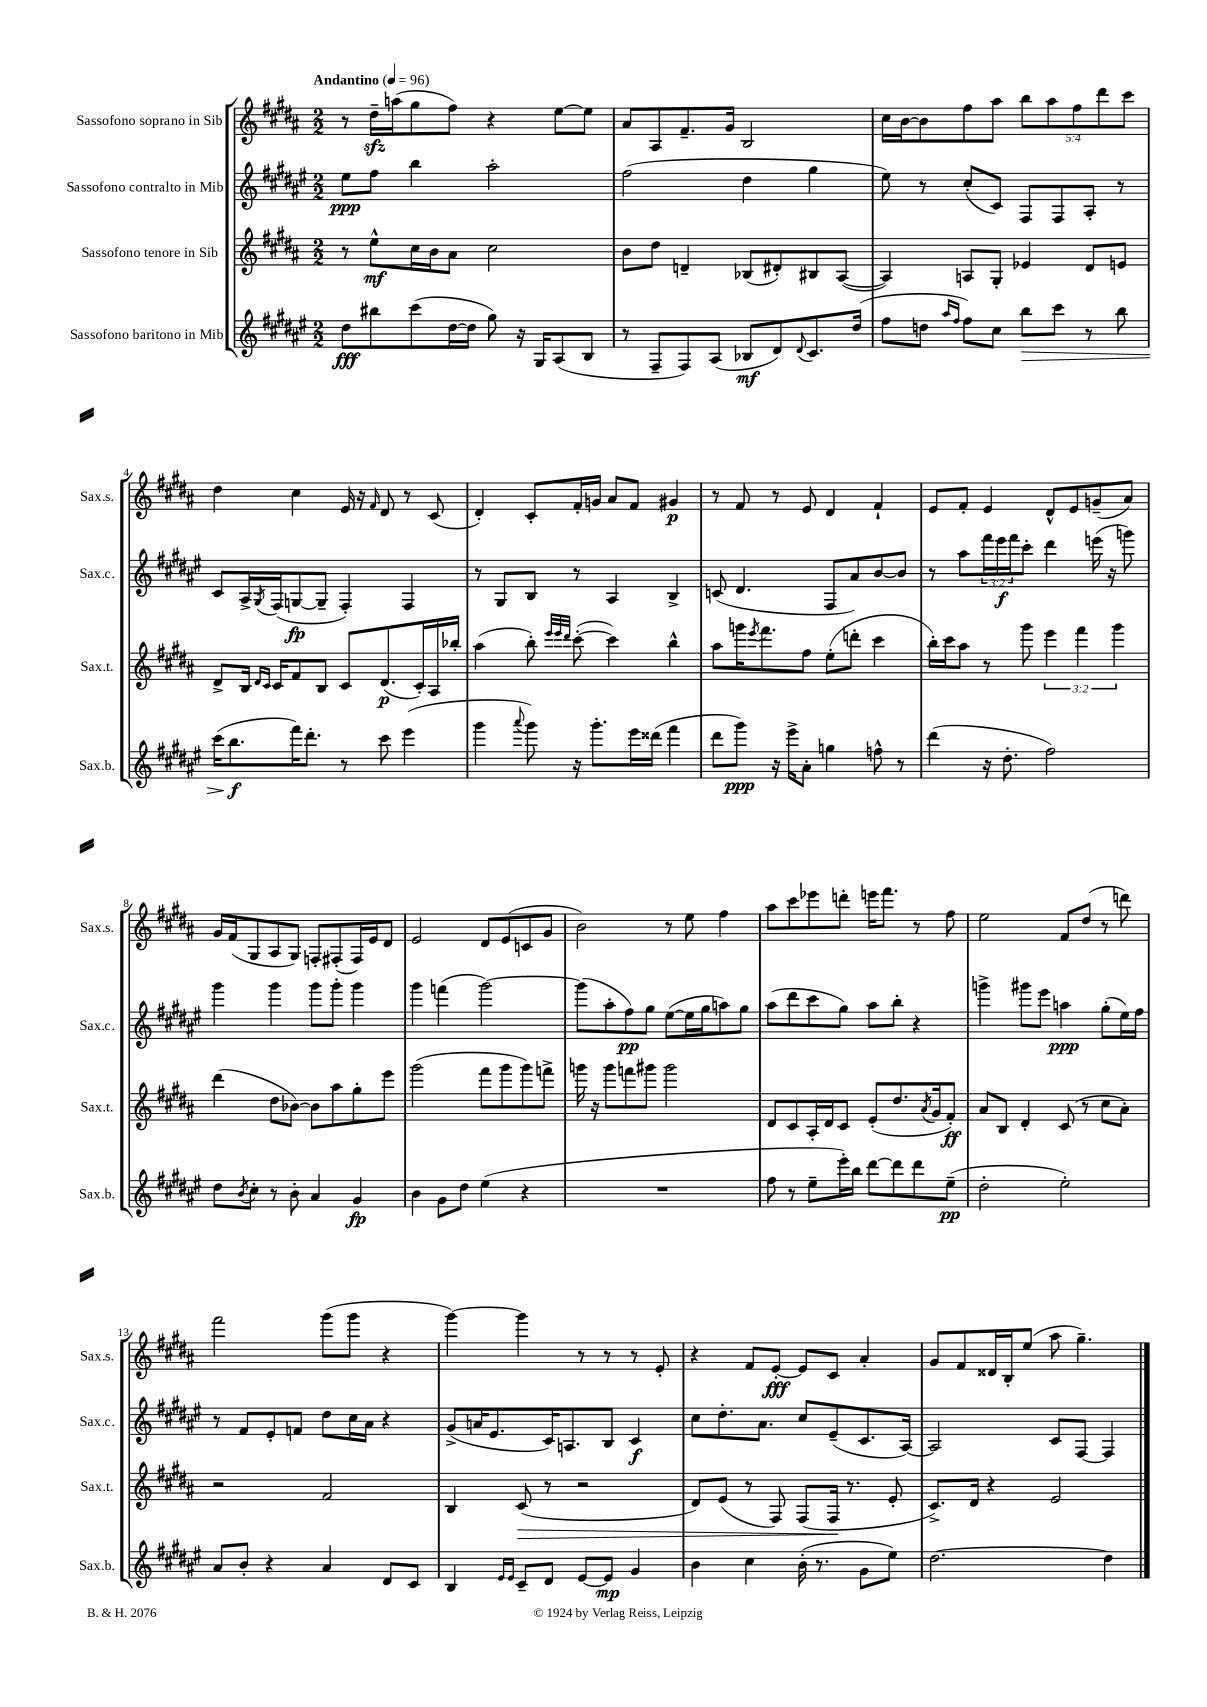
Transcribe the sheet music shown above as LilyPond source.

<<
\new StaffGroup <<
\new Staff = "s0" \with { instrumentName = "Sassofono soprano in Sib" shortInstrumentName = "Sax.s." } {
    \clef treble \key b \major \numericTimeSignature \time 2/2 \override Staff.TupletNumber.text = #tuplet-number::calc-fraction-text \tempo "Andantino" 4 = 96
    r8 dis''16--\sfz a''16( gis''8 fis''8) r4 e''8~ e''8 |
    ais'8 ais8 fis'8.-- gis'16 b2 |
    cis''16 b'16~ b'8 fis''8 ais''8 \tuplet 5/4 { b''8 ais''8 fis''8 dis'''8 cis'''8 } |
    dis''4 cis''4 e'16 r16 \grace { fis'16 } dis'8 r8 cis'8( |
    dis'4-.) cis'8-. fis'16-. g'16 ais'8 fis'8 gis'4\p |
    r8 fis'8 r8 e'8 dis'4 fis'4-! |
    e'8 fis'8-. e'4 dis'8-^ e'8 g'8--( ais'8) |
    gis'16 fis'16( gis8 ais8 gis8) f8-. fis8-.( fis16) e'16 dis'8 |
    e'2 dis'8 e'8( c'8 gis'8 |
    b'2) r8 e''8 fis''4 |
    ais''8 cis'''8 ees'''8 d'''8-. e'''16 fis'''8. r8 fis''8 |
    e''2 fis'8 dis''8( r8 d'''8) |
    fis'''2 gis'''8( gis'''8 r4 |
    gis'''4~) gis'''4 r8 r8 r8 e'8-. |
    r4 fis'8 e'8~-.\fff e'8 cis'8 ais'4-. |
    gis'8 fis'8 disis'16 b16-. e''8( ais''8 gis''4.--) \bar "|." |
}
\new Staff = "s1" \with { instrumentName = "Sassofono contralto in Mib" shortInstrumentName = "Sax.c." } {
    \clef treble \key fis \major \numericTimeSignature \time 2/2 \override Staff.TupletNumber.text = #tuplet-number::calc-fraction-text
    eis''8\ppp fis''8 b''4 ais''2-. |
    fis''2( dis''4 gis''4 |
    eis''8) r8 cis''8-.( cis'8) fis8 fis8 ais8-. r8 |
    cis'8 ais16-> \acciaccatura { gis8 } fis16( g8~\fp g8-- fis4-.) fis4 |
    r8 gis8 b8 r8 ais4 b4-> |
    c'8( dis'4. fis8 ais'8) b'8~ b'8 |
    r8 ais''8 \tuplet 3/2 { fis'''16 eis'''16\f fis'''16 } cis'''8-. dis'''4 e'''16( r16 g'''8) |
    gis'''4 gis'''4 gis'''8 gis'''8-. gis'''4 |
    gis'''4 f'''4( gis'''2~) |
    gis'''8( ais''8-. fis''8\pp) gis''8 eis''8~( eis''16 gis''16 a''8) gis''8 |
    ais''8( dis'''8 cis'''8 gis''8) ais''8 b''8-. r4 |
    g'''4-> gis'''8 eis'''8 a''4\ppp gis''8-.( eis''16) fis''16 |
    r8 fis'8 eis'8-. f'8 dis''8 cis''16 ais'16 r4 |
    gis'8->( a'16 eis'8. cis'16) a8. b8 cis'4\f |
    cis''8 dis''8.-. ais'8. cis''8 eis'8--( cis'8. ais16~) |
    ais2 cis'8 fis8~ fis4 \bar "|." |
}
\new Staff = "s2" \with { instrumentName = "Sassofono tenore in Sib" shortInstrumentName = "Sax.t." } {
    \clef treble \key b \major \numericTimeSignature \time 2/2 \override Staff.TupletNumber.text = #tuplet-number::calc-fraction-text
    r8 e''8-^\mf cis''16 b'16 ais'8 cis''2 |
    b'8 dis''8 d'4-- bes8( dis'8-.) bis8 ais8~( |
    ais4) a8 gis8-. ees'4 dis'8 e'8 |
    dis'8-> b16 \grace { dis'16 cis'16 } cis'16 fis'8 b8 cis'8 dis'8.\p( cis'16-.) ais16 bes''16-. |
    ais''4( b''8-.) \grace { e'''32 e'''32 dis'''32 } cis'''8~-.( cis'''4) b''4-^ |
    ais''8 g'''16 \acciaccatura { e'''8 } fis'''8. fis''8 e''8-.( d'''8-. cis'''4 |
    b''16-.) cis'''16 ais''8 r8 gis'''8 \tuplet 3/2 { e'''4 fis'''4 gis'''4 } |
    dis'''4( dis''8 bes'8~) bes'8 ais''8 gis''8-. e'''8 |
    gis'''2( fis'''8 gis'''8 gis'''8) f'''8-> |
    g'''16 r16 g'''8 f'''8 gis'''8 gis'''2 |
    dis'8 cis'8 ais16-. dis'16 cis'8 e'8-.( dis''8. \acciaccatura { ais'8 } gis'16 fis'8-.\ff) |
    ais'8 b8 dis'4-. cis'8( r8 cis''8 ais'8-.) |
    r2 fis'2 |
    b4 cis'8\>( r8 r2 |
    dis'8) e'8( r8 fis8) fis8( fis16\! r8. e'8-. |
    cis'8.->) dis'16 r4 e'2 \bar "|." |
}
\new Staff = "s3" \with { instrumentName = "Sassofono baritono in Mib" shortInstrumentName = "Sax.b." } {
    \clef treble \key fis \major \numericTimeSignature \time 2/2
    dis''8\fff bis''8 cis'''8( dis''16~ dis''16 gis''8) r16 gis16 ais8( b8 |
    r8 fis8-- fis8) ais8( bes8\mf dis'8) \appoggiatura { dis'8 } cis'8. dis''16( |
    fis''8 d''8 \grace { ais''16 fis''16 } fis''8) cis''8 b''8\> cis'''8 r8 b''8 |
    cis'''16( b''8.\f\! fis'''16) dis'''8.-. r8 cis'''8 eis'''4( |
    gis'''4 \appoggiatura { ais'''8 } gis'''8) r16 gis'''8.-. eis'''16 disis'''16( fis'''4 |
    dis'''8 gis'''8\ppp) r16 eis'''16-> ais'8-. g''4 f''8-^ r8 |
    dis'''4( r16 dis''8.-. fis''2) |
    dis''8 \acciaccatura { b'8 } cis''8-. r8 b'8-. ais'4 gis'4\fp |
    b'4 gis'8 dis''8 eis''4( r4 |
    R1 |
    fis''8 r8 eis''8-- eis'''16-.) b''16 dis'''8~ dis'''8 dis'''8 eis''8--\pp( |
    dis''2-. eis''2-.) |
    ais'8 b'8-. r4 ais'4 dis'8 cis'8 |
    b4 \grace { eis'16 eis'16 } cis'8-- dis'8 eis'8~ eis'8\mp gis'4 |
    b'4 cis''4 b'16-.( r8. gis'8 eis''8) |
    dis''2.~ dis''4 \bar "|." |
}
>>
>>
